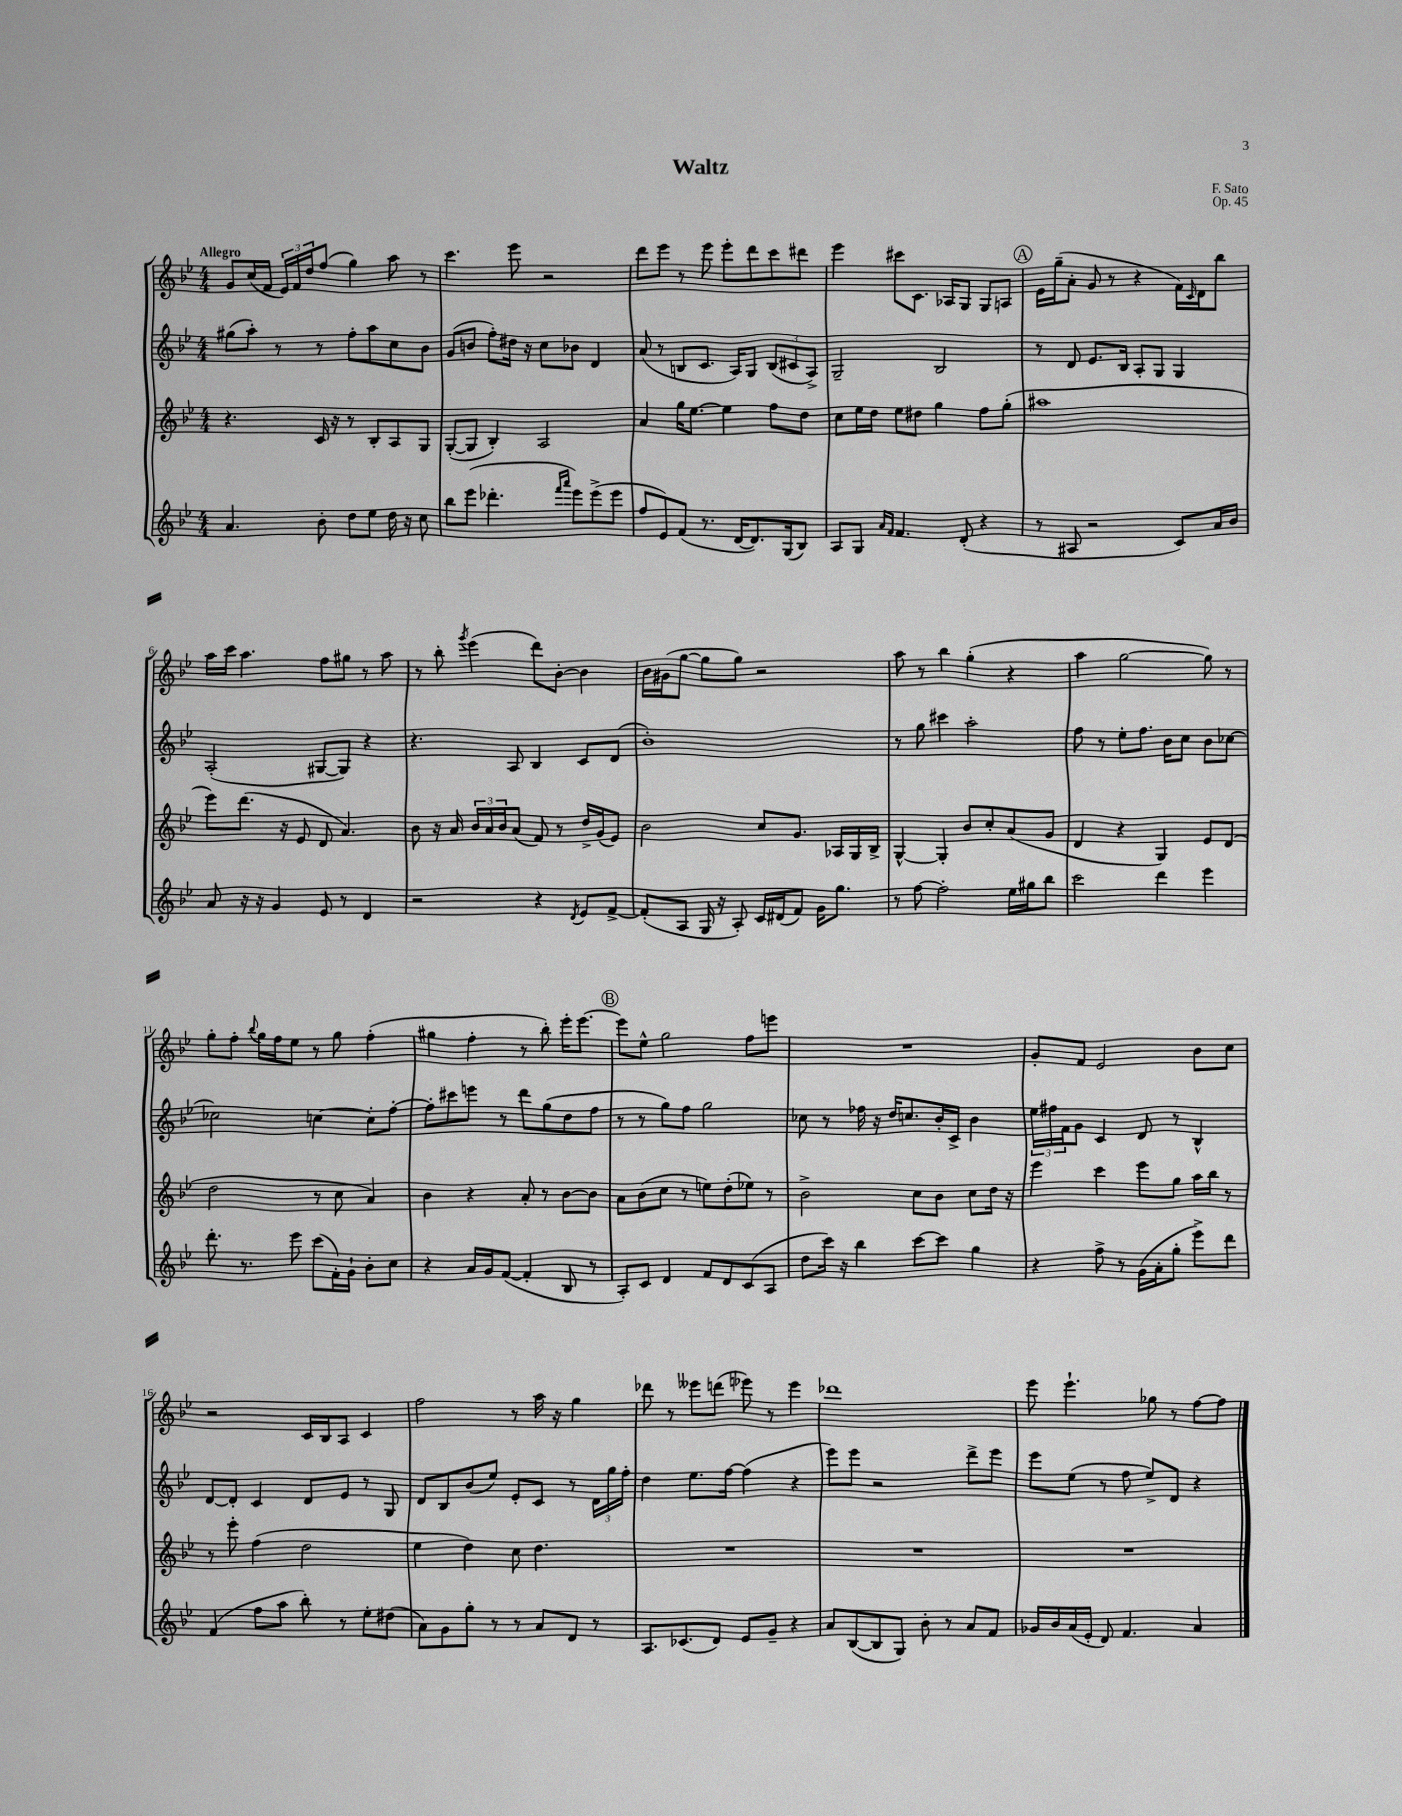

**kern	**kern	**kern	**kern
*part4	*part3	*part2	*part1
*staff4	*staff3	*staff2	*staff1
*clefG2	*clefG2	*clefG2	*clefG2
*k[b-e-]	*k[b-e-]	*k[b-e-]	*k[b-e-]
*M4/4	*M4/4	*M4/4	*M4/4
=1	=1	=1	=1
!	!	!	!LO:TX:a:B:t=Allegro
4.a/	4.r	(8gg#X\L	8g/L
.	.	8aa'\J)	(16cc/L
.	.	.	16f/JJ
.	.	8r	24e-/LL)
.	.	.	24f/
.	.	.	24dd/J
8b-'\	16c/	8r	(8ff/J
.	16r	.	.
8dd\L	8r	8ff'\L	4gg\)
8ee-\J	8B-'/L	8aa\	.
16dd\	8A/	8cc\	8aa\
16r	.	.	.
8cc\	8G/J	8b-\J	8r
=2	=2	=2	=2
8bb-\L	([8G'/L	(8g/L	4.ccc\
(8eee-\J	8G/J]	8bn/J	.
4.ddd-X'\	4B-'/)	8ff'\L)	.
.	.	16dd#X\Jk	8eee-\
.	.	16r	.
.	2A/	8cc\L	2r
16qqfff/LL	.	.	.
16qqaaa/JJ	.	.	.
8eee-\L)	.	8b-X\J	.
(8eee-^\	.	4d/	.
8eee-\J	.	.	.
=3	=3	=3	=3
8ff/L	4a/	(8a/	8ddd\L
8e-/)	.	8r	8eee-\J
(8f/J	16gg\KL	8Bn/L	8r
.	[8.ee-\J	.	.
8.r	.	8.c/J	8eee-\
.	4ee-\]	.	8eee-'\L
[16d/KL	.	16A/KL)	.
8.d/])	.	8G/J	8ddd\
.	8ff\L	(12B/L	8ccc\
(16G/k	.	.	.
.	.	12c#X/	.
8B-/J)	8dd\J	.	8ddd#X\J
.	.	12A^/J)	.
=4	=4	=4	=4
8A/L	8cc\L	2G~/	4eee-\
8G/J	16ee-\L	.	.
.	16dd\JJ	.	.
16qqa/LL	.	.	.
16qqf/JJ	.	.	.
4.f/	8ee-\L	.	8ccc#X\L
.	8dd#X\J	.	8.c\J
.	4gg\	2B-/	.
.	.	.	16A-X/KL
(8d'/	.	.	8G/J
4r	8ff\L	.	8G/L
.	(8gg'\J	.	8An/J
!!LO:REH:place=s1:t=A
=5	=5	=5	=5
8r	1aa#X	8r	16e-\LL
.	.	.	(16gg~\J
8A#X/	.	8d/	8a'\J
2r	.	8.e-/L	8g/
.	.	.	8r
.	.	16B-/Jk	.
.	.	8A'/L	4r
.	.	8G/J	.
8c/L)	.	4G/	16f\LL)
.	.	.	16qqc/
.	.	.	16d\J
16a/L	.	.	8bb-\J
16b-/JJ	.	.	.
!!LO:LB:g=z
=6	=6	=6	=6
8a/	8eee-\L)	(2A'/	16aa\LL
.	.	.	16ccc\JJ
16r	(8.ddd\J	.	4.aa\
16r	.	.	.
4g/	.	.	.
.	16r	.	.
.	8e-/	.	.
8e-/	8d/	[8G#X/L	8ff\L
8r	4.a/)	8G#/J])	8gg#X\J
4d/	.	4r	8r
.	.	.	8aa\
=7	=7	=7	=7
2r	8b-\	4.r	8r
.	16r	.	8bb-'\
.	16a/	.	.
.	.	.	8qggg/
.	24b-/LL	.	(4eee-\
.	24a/	.	.
.	24b-/J	.	.
.	(8a/J	8A/	.
4r	8f/)	4B-/	8ddd\L)
.	8r	.	[8b-'\J
8qd/	.	.	.
8e-/L	16dd^/LL	8c/L	4b-\]
.	(16g/J	.	.
[8f^/J	8e-/J)	(8d/J	.
=8	=8	=8	=8
(8f'/L]	2b-\	1b-')	16b-\LL
.	.	.	(16g#X\J
8A/J	.	.	[8gg\J
16G/	.	.	8gg\L]
16r	.	.	.
8A'/)	.	.	8gg\J)
16c/LL	8cc/L	.	2r
(16d#X/J	.	.	.
8f/J)	8.g/J	.	.
16g\KL	.	.	.
8.gg\J	16A-X/LL	.	.
.	16G/	.	.
.	16B-^/JJ	.	.
=9	=9	=9	=9
8r	[4G^^/	8r	8aa\
[8ff\	.	8gg\	8r
2ff'\]	4G'/]	4ccc#X\	4bb-\
.	8b-/L	2aa'\	(4gg'\
.	8cc'/	.	.
16ee-\LL	(8a/	.	4r
16gg#X\J	.	.	.
8bb-\J	8g/J	.	.
=10	=10	=10	=10
2ccc\	4d/	8ff\	4aa\
.	.	8r	.
.	4r	8ee-'\L	[2gg\
.	.	8.ff\J	.
4ddd\	4G/)	.	.
.	.	16b-\KL	.
.	.	8cc\J	.
4eee-\	8e-/L	8b-\L	8gg\])
.	(8d/J	[8cc-X\J	8r
!!LO:LB:g=z
=11	=11	=11	=11
8.ddd'\	2dd\	2cc-X\]	8gg'\L
.	.	.	8ff'\J
8.r	.	.	.
.	.	.	8qqbb-/
.	.	.	16gg\LL
.	.	.	16ff\J
8eee-\	.	.	8ee-\J
(8ccc\L	8r	[4ccn\	8r
16f'\L)	8cc\	.	8gg\
16g`\JJ	.	.	.
8b-'\L	4a/)	8cc'\L]	(4ff'\
8cc\J	.	[8ff'\J	.
=12	=12	=12	=12
4r	4b-\	8ff'\L]	4gg#X\
.	.	8ccc#X\	.
16a/LL	4r	8eeen\J	4ff'\
16g/J	.	.	.
([8f/J	.	8r	.
4f'/]	8a'/	8ddd\L	8r
.	8r	(8gg\	8bb-'\)
8B-/	[8b-\L	8dd\	16eee-'\KL
.	.	.	[8.eee-\J
8r	8b-\J]	8ff\J	.
!!LO:REH:place=s1:t=B
=13	=13	=13	=13
8A'/L)	8a\L	8r	8eee-\L]
8c/J	(8b-\	8r	8ee-^^\J
4d/	8cc\J	8gg\L)	2gg\
.	8r	8ff\J	.
8f/L	8een\L)	2gg\	.
8d/	(8dd'\	.	.
(8c/	8ee-X\J)	.	8ff\L
8A/J	8r	.	8eeen\J
=14	=14	=14	=14
8dd\L	2b-^\	8cc-X\	1r
16ccc\Jk)	.	8r	.
16r	.	.	.
4bb-\	.	16ff-X\	.
.	.	16r	.
.	.	16dd/KL	.
.	.	8.ccn/	.
[8ccc\L	8cc\L	.	.
8ccc\J]	8b-\J	16b-'/L	.
.	.	16c^/JJ	.
4gg\	8cc\L	4b-\	.
.	16dd\Jk	.	.
.	16r	.	.
=15	=15	=15	=15
4r	4eee-\	24ee-\LL	8g'/L
.	.	24ff#X\	.
.	.	24f\J	.
.	.	8g\J	8f/J
8ff^\	4ccc\	4c/	2e-/
8r	.	.	.
(16g\LL	8eee-\L	8d/	.
16a'\J	.	.	.
8gg'\J	8gg\J	8r	.
8eee-^\L)	16aa\LL	4B-^^/	8b-\L
.	16bb-\JJ	.	.
8ddd\J	8r	.	8cc\J
!!LO:LB:g=z
=16	=16	=16	=16
(4f/	8r	[8d/L	2r
.	8eee-'\	8d'/J]	.
8ff\L	(4ff\	4c/	.
8aa\J	.	.	.
8bb-'\)	2dd\	8d/L	16c/LL
.	.	.	16B-/J
8r	.	8e-/J	8A/J
8ee-'\L	.	8r	4c/
(8dd#X\J	.	8G/	.
=17	=17	=17	=17
8a\L)	4ee-\	8d/L	2ff\
8g\	.	8B-/	.
8gg'\J	4dd\)	(8b-/	.
8r	.	8ee-/J)	.
8r	8cc\	8e-'/L	8r
8a/L	4.dd\	8c/J	16aa\
.	.	.	16r
8d/J	.	8r	4gg\
8r	.	24d\LL	.
.	.	24gg\	.
.	.	24ff'\JJ	.
=18	=18	=18	=18
8.A/L	1r	4dd\	8ddd-X\
.	.	.	8r
(8.c-X/	.	.	.
.	.	8.ee-\L	8eee--X\L
8d/J)	.	.	(8dddn\J
.	.	[16ff\Jk	.
8e-/L	.	(4ff\]	8eee-X\)
8g~/J	.	.	8r
4r	.	4r	4eee-\
=19	=19	=19	=19
8a/L	1r	8eee-\L)	1ddd-X
([8B-/	.	8eee-\J	.
8B-/]	.	2r	.
8G/J)	.	.	.
8b-'\	.	.	.
8r	.	.	.
8a/L	.	8ddd^\L	.
8f/J	.	8eee-\J	.
=20	=20	=20	=20
16g-X/LL	1r	8eee-\L	8eee-\
16b-/	.	.	.
(16a/	.	(8ee-\J	4.eee-`\
16e-'/JJ	.	.	.
8d/)	.	8r	.
4.f/	.	8ff\	.
.	.	8ee-^/L)	8gg-X\
.	.	8d/J	8r
4a/	.	4r	[8ff\L
.	.	.	8ff\J]
==	==	==	==
*-	*-	*-	*-
